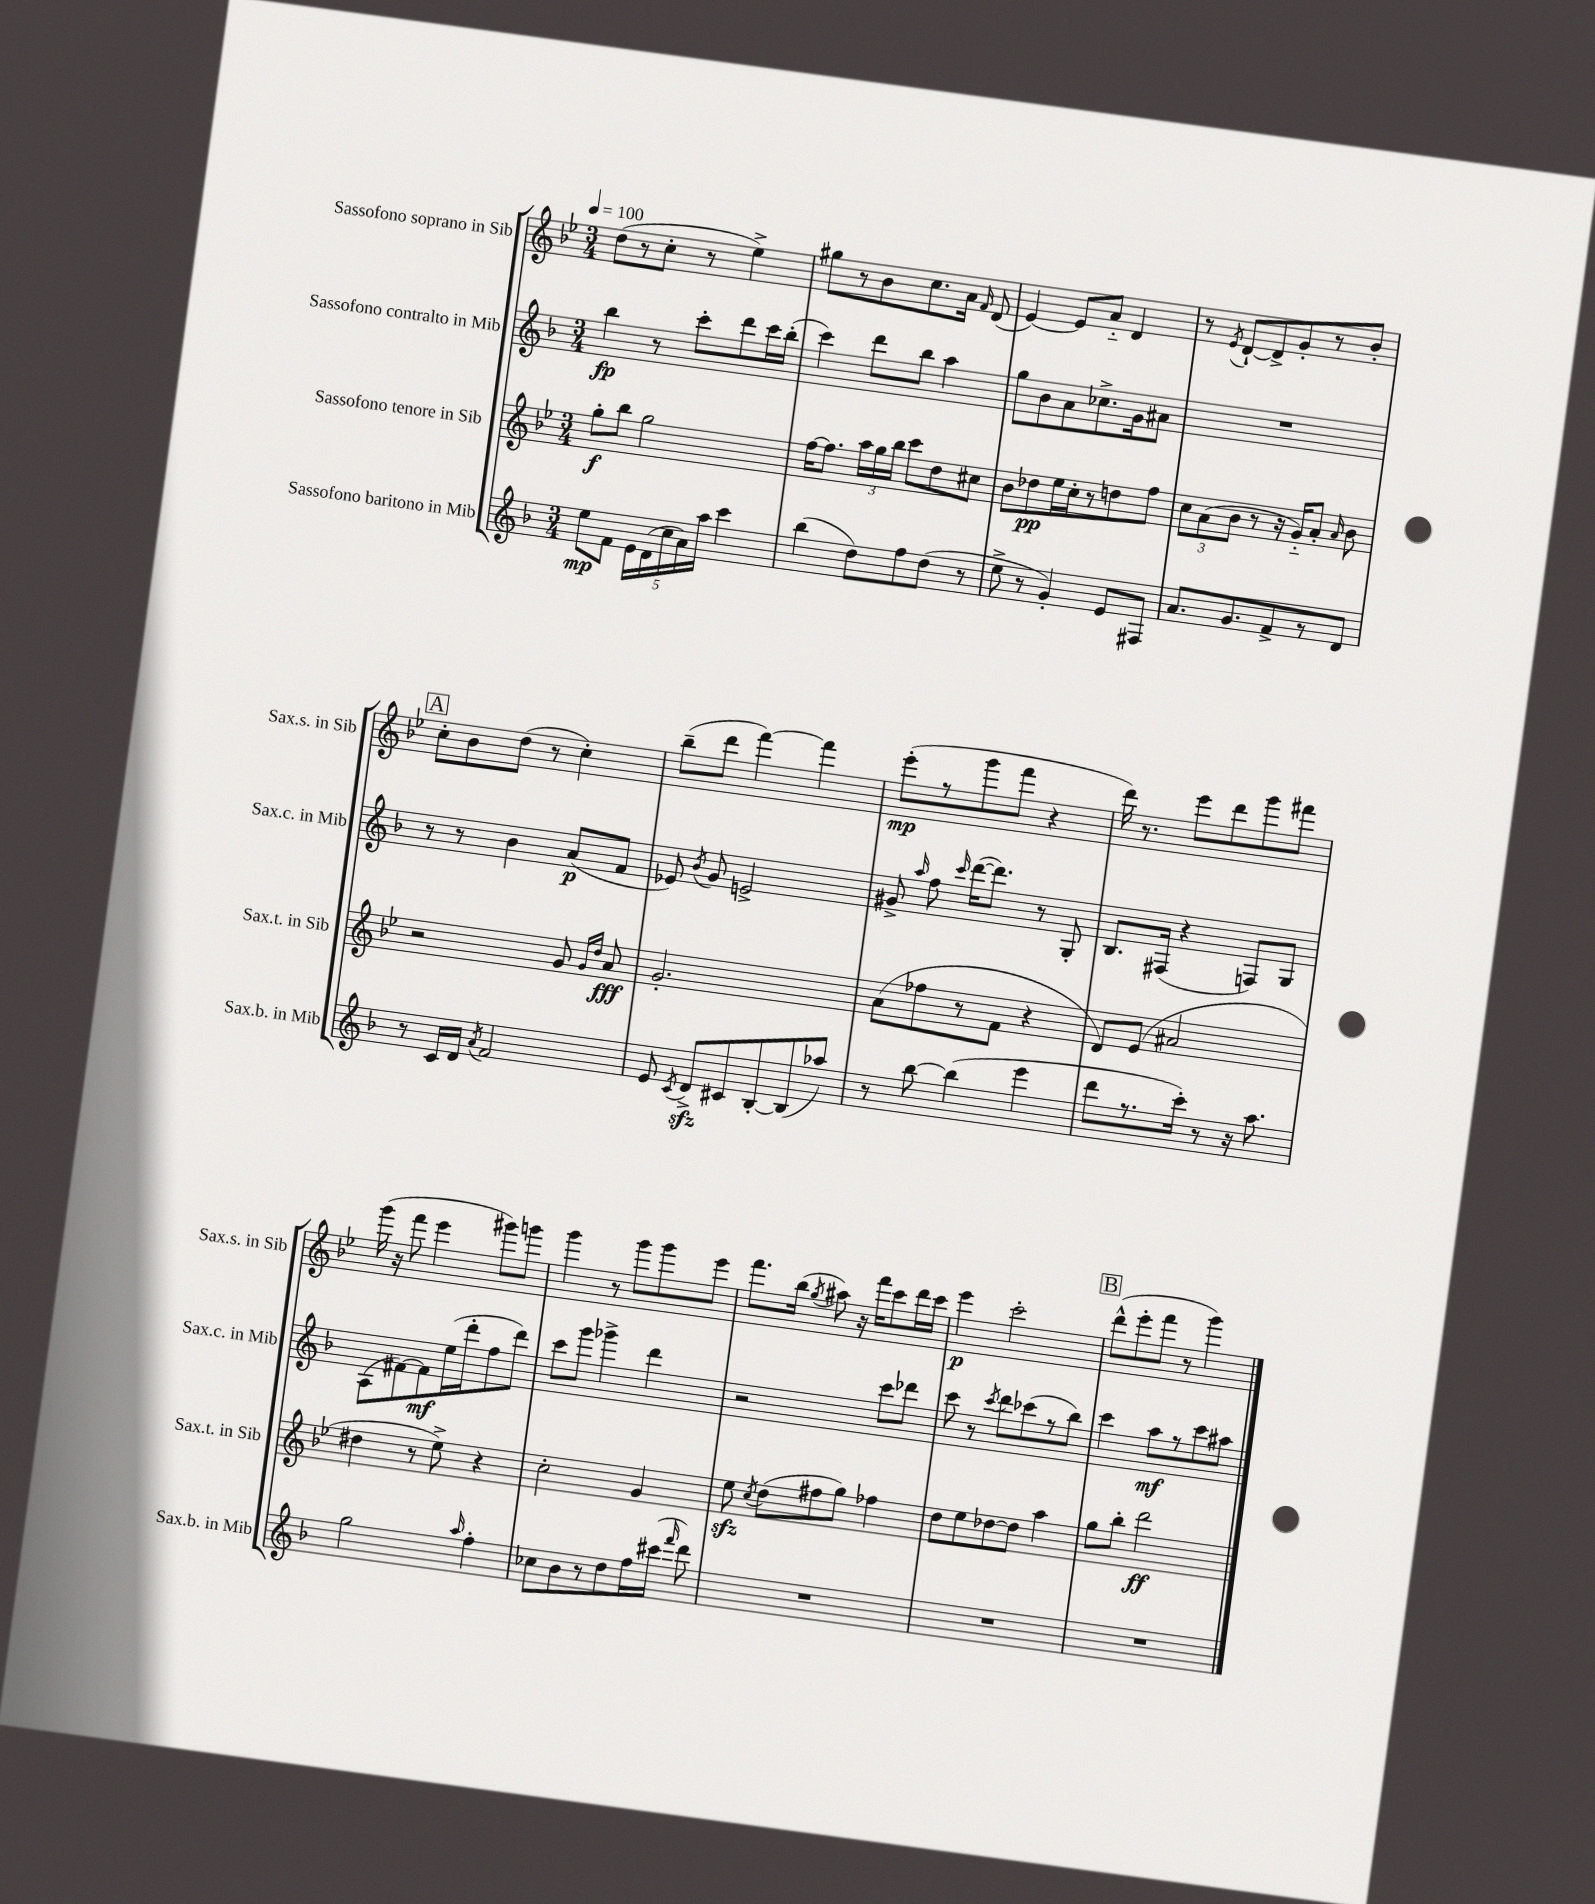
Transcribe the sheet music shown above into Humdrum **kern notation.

**kern	**dynam	**kern	**dynam	**kern	**dynam	**kern	**dynam
*part4	*part4	*part3	*part3	*part2	*part2	*part1	*part1
*staff4	*staff4	*staff3	*staff3	*staff2	*staff2	*staff1	*staff1
*I"Sassofono baritono in Mib	*	*I"Sassofono tenore in Sib	*	*I"Sassofono contralto in Mib	*	*I"Sassofono soprano in Sib	*
*I'Sax.b. in Mib	*	*I'Sax.t. in Sib	*	*I'Sax.c. in Mib	*	*I'Sax.s. in Sib	*
*clefG2	*	*clefG2	*	*clefG2	*	*clefG2	*
*k[b-]	*	*k[b-e-]	*	*k[b-]	*	*k[b-e-]	*
*M3/4	*	*M3/4	*	*M3/4	*	*M3/4	*
*MM100	*	*MM100	*	*MM100	*	*MM100	*
=1	=1	=1	=1	=1	=1	=1	=1
8ee\L	mp	8gg'\L	f	4bb-\	fp	(8dd\L	.
8f\J	.	8bb-\J	.	.	.	8r	.
20e\LL	.	2gg\	.	8r	.	8cc'\J	.
(20d\	.	.	.	.	.	.	.
20cc\	.	.	.	.	.	.	.
.	.	.	.	8ccc'\L	.	8r	.
20a\)	.	.	.	.	.	.	.
20aa\JJ	.	.	.	.	.	.	.
4ccc\	.	.	.	8ddd\	.	4ee-^\)	.
.	.	.	.	16ccc\L	.	.	.
.	.	.	.	(16bb-'\JJ	.	.	.
=2	=2	=2	=2	=2	=2	=2	=2
(4bb-\	.	[16ff\KL	.	4ccc\)	.	8gg#X\L	.
.	.	8.ff\J]	.	.	.	.	.
.	.	.	.	.	.	8r	.
8dd\L)	.	24aa\LL	.	8ddd\L	.	8b-\	.
.	.	24gg\	.	.	.	.	.
.	.	24bb-\JJ	.	.	.	.	.
8ff\	.	8ccc\L	.	8bb-\J	.	8.cc\	.
(8dd\J	.	8dd\	.	4aa\	.	.	.
.	.	.	.	.	.	16a\Jk	.
.	.	.	.	.	.	16qqf/	.
8r	.	8cc#X\J	.	.	.	(8d/	.
=3	=3	=3	=3	=3	=3	=3	=3
8ee^\	.	8b-\L	.	8gg\L	.	[4e-/)	.
8r	.	8dd-X\	pp	8b-\	.	.	.
4g'/)	.	16ee-\L	.	8a\	.	8e-/L]	.
.	.	16cc'\J	.	.	.	.	.
.	.	8r	.	8.cc-X^\	.	8a/J	.
8e/L	.	8ddn\	.	.	.	4d/	.
.	.	.	.	16g\k	.	.	.
8F#X/J	.	8ff\J	.	8a#X\J	.	.	.
=4	=4	=4	=4	=4	=4	=4	=4
8.a/L	.	12cc\L	.	2.r	.	8r	.
.	.	(12a\	.	.	.	.	.
.	.	.	.	.	.	8qe-/	.
.	.	.	.	.	.	[8d`/L	.
.	.	12b-\J	.	.	.	.	.
8.g/	.	.	.	.	.	.	.
.	.	8r	.	.	.	8d^/]	.
8f^/	.	16r	.	.	.	8g'/	.
.	.	16g/KL)	.	.	.	.	.
8r	.	8a'/J	.	.	.	8r	.
.	.	16qqa/	.	.	.	.	.
8d/J	.	8b-\	.	.	.	8b-'/J	.
!!LO:LB:g=z
!!LO:REH:place=s1:t=A
=5	=5	=5	=5	=5	=5	=5	=5
8r	.	2r	.	8r	.	8cc'\L	.
16c/LL	.	.	.	8r	.	8b-\	.
16d/JJ	.	.	.	.	.	.	.
8qa/	.	.	.	.	.	.	.
2f/	.	.	.	4b-\	.	(8dd\J	.
.	.	.	.	.	.	8r	.
.	.	8g/	.	(8a/L	p	4cc'\)	.
.	.	16qqg/LL	.	.	.	.	.
.	.	16qqdd/JJ	.	.	.	.	.
.	.	8a/	fff	8f/J	.	.	.
=6	=6	=6	=6	=6	=6	=6	=6
8e/	.	2.g'/	.	8e-X/)	.	(8bb-~\L	.
8qc/	.	.	.	8qb-/	.	.	.
8dzz^/L	.	.	.	8g/	.	8ddd\J	.
8c#X/	.	.	.	2en^/	.	[4fff\)	.
[8B-'/	.	.	.	.	.	.	.
(8B-/]	.	.	.	.	.	4fff\]	.
8aa-X/J)	.	.	.	.	.	.	.
=7	=7	=7	=7	=7	=7	=7	=7
8r	.	(8a\L	.	8g#X^/	.	(8eee-'\L	mp
.	.	.	.	16qqaa/	.	.	.
[8bb-\	.	8ff-X\	.	8ff\	.	8r	.
.	.	.	.	16qqccc/	.	.	.
(4bb-\]	.	8r	.	([16ddd\KL	.	8ggg\	.
.	.	.	.	8.ddd\J])	.	.	.
.	.	8f\J	.	.	.	8fff\J	.
4eee\	.	4r	.	8r	.	4r	.
.	.	.	.	8G'/	.	.	.
=8	=8	=8	=8	=8	=8	=8	=8
8ddd\L	.	8d/L)	.	8.B-/L	.	16ddd\)	.
.	.	.	.	.	.	8.r	.
8.r	.	(8e-/J	.	.	.	.	.
.	.	.	.	(16F#X/Jk	.	.	.
.	.	2a#X/	.	4r	.	8eee-\L	.
16ccc'\Jk)	.	.	.	.	.	.	.
8r	.	.	.	.	.	8ddd\	.
16r	.	.	.	8Fn/L)	.	8ggg\	.
8.aa\	.	.	.	.	.	.	.
.	.	.	.	8G/J	.	8fff#X\J	.
!!LO:LB:g=z
=9	=9	=9	=9	=9	=9	=9	=9
2gg\	.	4dd#X\	.	(8A\L	.	(16ggg\	.
.	.	.	.	.	.	16r	.
.	.	.	.	[8f#X\)	.	8fff\	.
.	.	8r	.	8f#\]	mf	4eee-\	.
.	.	8ee-^\)	.	(16ee\L	.	.	.
.	.	.	.	16ddd'\J	.	.	.
16qqaa/	.	.	.	.	.	.	.
4ff'\	.	4r	.	8ff\	.	8ggg#X\L)	.
.	.	.	.	8ddd\J)	.	8gggn\J	.
=10	=10	=10	=10	=10	=10	=10	=10
8cc-X\L	.	2cc'\	.	8ccc\L	.	4ggg\	.
8b-\	.	.	.	8ggg\J	.	.	.
8r	.	.	.	4ggg-X^\	.	8r	.
8dd\	.	.	.	.	.	8ggg\L	.
16ff\L	.	4g/	.	4ddd\	.	8ggg\	.
(16ccc#X\JJ	.	.	.	.	.	.	.
16qqfff/	.	.	.	.	.	.	.
8ddd\)	.	.	.	.	.	8eee-\J	.
=11	=11	=11	=11	=11	=11	=11	=11
2.r	.	8ee-zz\	.	2r	.	8.fff\L	.
.	.	8qcc/	.	.	.	.	.
.	.	(8dd\L	.	.	.	.	.
.	.	.	.	.	.	(16bb-\Jk	.
.	.	.	.	.	.	8qgg/	.
.	.	8ff#X\	.	.	.	8aa#X\)	.
.	.	8gg\J)	.	.	.	16r	.
.	.	.	.	.	.	16fff\KL	.
.	.	4ff-X\	.	8ccc\L	.	8ccc\	.
.	.	.	.	8ddd-X\J	.	16ddd\L	.
.	.	.	.	.	.	16ccc\JJ	.
=12	=12	=12	=12	=12	=12	=12	=12
2.r	.	8dd\L	.	8ccc\	.	4eee-\	p
.	.	8ee-\	.	8r	.	.	.
.	.	.	.	8qccc/	.	.	.
.	.	[8dd-X\	.	8ddd\L	.	2ccc'\	.
.	.	8dd-\J]	.	(8ccc-X\	.	.	.
.	.	4aa\	.	8r	.	.	.
.	.	.	.	8bb-\J)	.	.	.
!!LO:REH:place=s1:t=B
=13	=13	=13	=13	=13	=13	=13	=13
2.r	.	8gg\L	.	4ccc\	.	(8ddd^^\L	.
.	.	8bb-'\J	.	.	.	8eee-'\	.
.	.	2ddd\	ff	8aa\L	mf	8fff\J	.
.	.	.	.	8r	.	8r	.
.	.	.	.	8ccc\	.	4ggg\)	.
.	.	.	.	8aa#X\J	.	.	.
==	==	==	==	==	==	==	==
*-	*-	*-	*-	*-	*-	*-	*-
